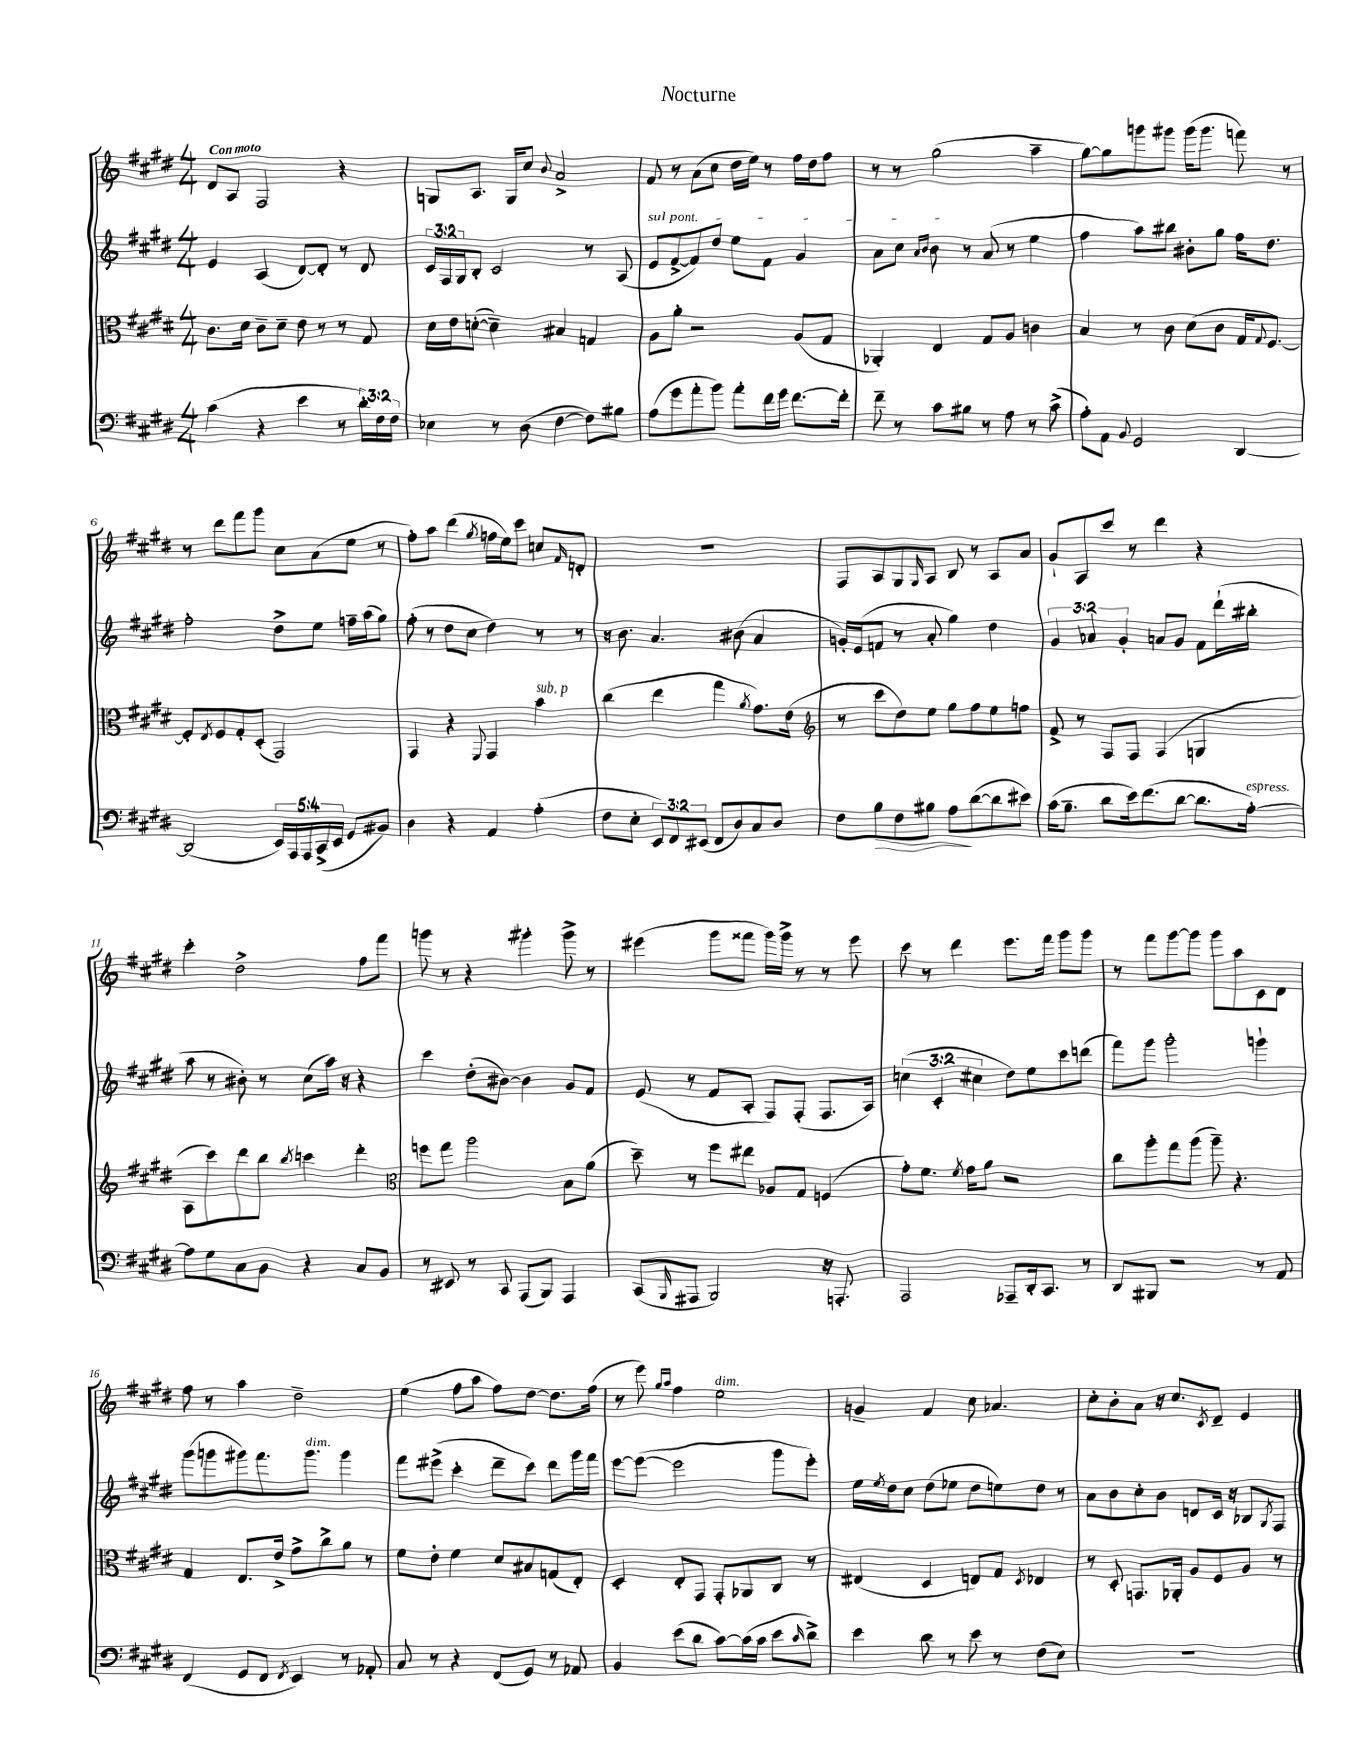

**kern	**dynam	**kern	**kern	**kern
*part4	*part4	*part3	*part2	*part1
*staff4	*staff4	*staff3	*staff2	*staff1
*clefF4	*	*clefC3	*clefG2	*clefG2
*k[f#c#g#d#]	*	*k[f#c#g#d#]	*k[f#c#g#d#]	*k[f#c#g#d#]
*M4/4	*	*M4/4	*M4/4	*M4/4
=1	=1	=1	=1	=1
!	!	!	!	!LO:TX:a:B:t=Con moto
(4c#\	.	8.c#\L	4e/	8d#/L
.	.	.	.	8A/J
.	.	16d#\Jk	.	.
4r	.	8c#~\L	(4A/	2F#/
.	.	8d#~\J	.	.
4e\	.	8e\	[8d#/L)	.
.	.	8r	8d#'/J]	.
8r	.	8r	8r	4r
24d#'\LL)	.	8G#/	8d#/	.
24F#\	.	.	.	.
24F#\JJ	.	.	.	.
=2	=2	=2	=2	=2
4E-X\	.	16d#\LL	24c#/LL	8Gn/L
.	.	.	24F#/	.
.	.	16e\J	.	.
.	.	.	24G#/J	.
.	.	([8dn'\J	8B'/J	8.A/J
8r	.	4d~\])	2c#/	.
.	.	.	.	16G/KL
(8D#\	.	.	.	8cc#/J
.	.	.	.	8qqb/
[4F#\	.	4B#X/	.	2a^/
8F#\L])	.	4Gn/	8r	.
8B#X\J	.	.	(8A/	.
=3	=3	=3	=3	=3
!	!	!	!LO:TX:a:i:t=sul pont.	!
(8A\L	.	8A\L	8e/L	8f#/
8g#\	.	8a'\J	[8f#^/	8r
8a'\	.	2r	8f#/])	(8a\L
8b\J)	.	.	8dd#/J	8cc#\J
8a'\L	.	.	8ee\L	16dd#\LL
.	.	.	.	16ee\JJ)
16f#\L	.	.	8f#\J	8r
16g#\JJ	.	.	.	.
[8.f#\L	.	(8A/L	4g#/	16ff#\LL
.	.	.	.	16dd#\J
.	.	8G#/J	.	8ff#\J
16f#'\Jk]	.	.	.	.
=4	=4	=4	=4	=4
8f#~\	.	4AA-X'/)	8a\L	8r
8r	.	.	8cc#\J	8r
.	.	.	16qqa/LL	.
.	.	.	16qqb/JJ	.
8c#\L	.	4E/	8b\	(2gg#\
8B#X\J	.	.	8r	.
8r	.	8G#/L	(8a/	.
8A\	.	8A/J	8r	.
8r	.	4cn\	4ee\	4aa~\
(8c#^\	.	.	.	.
=5	=5	=5	=5	=5
8A'\L)	.	4B/	4ff#\	[8gg#\L)
8AA\J	.	.	.	8gg#\]
8qqBB/	.	.	.	.
2GG#/	.	8r	8aa\L)	8gggn\
.	.	8c#\	8bb#X\J	8ggg#X\J
.	.	(8d#\L	8b#X'\L	(16ggg#\KL
.	.	.	.	8.ggg#\J
.	.	8c#\J	8gg#\J	.
[4DD#/	.	16G#/KL	16ff#\KL	8fffn\)
.	.	8qqG#/	.	.
.	.	[8.F#/J)	8.dd#\J	.
.	.	.	.	8r
!!LO:LB:g=z
=6	=6	=6	=6	=6
(2DD#/]	.	8F#'/L]	2ff#'\	8r
.	.	8qE/	.	.
.	.	8F#/	.	8ddd#\L
.	.	8G#'/	.	8fff#\
.	.	(8D#'/J	.	8ggg#\J
20EE/LL)	.	2GG#/)	8dd#^\L	8cc#\L
20AAA/	.	.	.	.
20AAA/	.	.	.	.
.	.	.	8ee\J	(8a\
(20CC#^/	.	.	.	.
20EE/JJ	.	.	.	.
8GG#/L	.	.	16ffn~\LL	8ee\J
.	.	.	(16aa\J	.
8BB#X/J)	.	.	8gg#\J)	8r
=7	=7	=7	=7	=7
4D#\	.	4GG#/	(8ff#'\	8ff#'\L)
.	.	.	8r	8aa\J
4r	.	4r	8dd#\L	(4ddd#\
.	.	.	8cc#\J	.
.	.	8qqFF#/	.	8qgg#/
4AA/	.	4GG#/	4dd#\)	16ffn\LL
.	.	.	.	16ee\J)
.	.	.	.	8ccc#\J
!	!	!LO:TX:a:i:t=sub. p	!	!
(4A'\	.	4b\	8r	8ccn/L
.	.	.	.	16qqf#/
.	.	.	8r	8dn'/J
=8	=8	=8	=8	=8
8F#\L	.	(4cc#\	16r	1r
.	.	.	8.b\	.
8E'\J	.	.	.	.
12EE/L)	.	4ee\	4.a/	.
12FF#/	.	.	.	.
(12EE#X/J	.	.	.	.
8FF#/L	.	4gg#\	.	.
8D#/)	.	.	(8b#X\	.
.	.	8qa/	.	.
8C#/	.	8.g#\L)	4a/	.
8D#/J	.	.	.	.
.	.	(16e\Jk	.	.
=9	=9	=9	=9	=9
*	*	*clefG2	*	*
8F#\L	.	8r	16gn'/LL)	8F#/L
.	.	.	(16e/J	.
!	!LO:HP:b	!	!	!
8B\	>	8ccc#\L	8fn/J	8A/
8F#\	.	8dd#\)	8r	8G#/
.	.	.	.	16qqG#/
8B#X\J	.	8ee\J	8a'/	8A/J
8A\L	.	8gg#\L	4gg#\)	8B/
([8d#\	]	8ff#\	.	8r
8d#\]	.	8ee\	4dd#\	8A/L
8e#X\J)	.	8ffn\J	.	8a/J
=10	=10	=10	=10	=10
(16c#\KL	.	8f#^/	6g#/	8g#`/L
8.B~\J	.	.	.	.
.	.	8r	.	8A/
.	.	.	6a-X/	.
8d#\L	.	8F#/L	.	8ccc#/J
.	.	.	6g#'/	.
16e\k)	.	8F#/J	.	8r
(8.f#\	.	.	.	.
.	.	(4F#/	8an/L	4ddd#\
[8d#\J	.	.	8g#/J	.
8.d#\L]	.	4Gn/	8f#\L	4r
.	.	.	(16ddd#`\L	.
!LO:TX:a:i:t=espress.	!	!	!	!
[16A'\Jk)	.	.	16bb#X'\JJ	.
!!LO:LB:g=z
=11	=11	=11	=11	=11
8A\L]	.	8A\L	8aa\	4ccc#'\
8G#\	.	8ccc#\)	8r	.
8C#\	.	8ddd#\	8b#X'\)	2dd#^\
8BB\J	.	8bb\J	8r	.
.	.	8qbb/	.	.
4r	.	4cccn\	(8cc#\L	.
.	.	.	16aa\Jk)	.
.	.	.	16r	.
8C#/L	.	4ddd#'\	4r	8ff#\L
8BB/J	.	.	.	8fff#\J
=12	=12	=12	=12	=12
*	*	*clefC3	*	*
8r	.	8ffn\L	4ccc#\	8gggn\
8EE#X/	.	8gg#\J	.	8r
8r	.	2aa\	(8dd#'\L	4r
8CC#/	.	.	[8b#X\J)	.
(8AAA/L	.	.	4b#\]	4ggg#X'\
8BBB/J)	.	.	.	.
4AAA/	.	8B\L	8g#/L	8ggg#^\
.	.	(8a\J	8f#/J	8r
=13	=13	=13	=13	=13
(8CC#/L	.	8dd#~\)	(8e/	(4eee#X\
16qqBBB/	.	.	.	.
8AAA#X/J	.	8r	8r	.
2BBB/)	.	8ff#\L	8f#/L	8ggg#\L
.	.	8ee#X\J	8A'/J	8fff##X\J
.	.	8A-X/L	8F#/L)	16ggg#\LL)
.	.	.	.	16ggg#^\JJ
.	.	8G#/J	(8F#'/J	8r
16r	.	(4Fn/	8.F#/L	8r
8.AAAn'/	.	.	.	.
.	.	.	.	8eee#\
.	.	.	16A/Jk)	.
=14	=14	=14	=14	=14
2AAA/	.	8g#'\L)	(6ccn\	8ccc#\
.	.	8.f#\J	.	8r
.	.	.	6c#'/	.
.	.	.	.	4ddd#\
.	.	8qf#/	.	.
.	.	16g#\KL	.	.
.	.	.	6cc#X\	.
.	.	8a\J	.	.
8AAA-X~/L	.	2r	8dd#\L)	8.eee\L
16DD#'/k	.	.	8ee\	.
8.CC#/J	.	.	.	16fff#\Jk
.	.	.	8ccc#\	8ggg#\L
8r	.	.	(8dddn\J	8ggg#\J
=15	=15	=15	=15	=15
8DD#/L	.	8cc#\L	8fff#\L)	8r
8BBB#X/J	.	8aa'\	8ggg#\J	8fff#\L
2r	.	8gg#\	2ggg#'\	[8ggg#\
.	.	(8aa\J	.	8ggg#\J]
.	.	8aa~\)	.	8ggg#\L
.	.	4.r	.	8aa\
8r	.	.	4gggn`\	8c#\
8AA/	.	.	.	8d#\J
!!LO:LB:g=z
=16	=16	=16	=16	=16
(4FF#/	.	4G#/	(8ggg#\L	8ff#\
.	.	.	8gggn\	8r
8GG#/L	.	8.E/L	8ggg#X\)	4aa\
8FF#/J	.	.	8.fff#\	.
.	.	16e^/Jk	.	.
8qFF#/	.	.	.	.
4EE/)	.	8g#^\L	.	2dd#~\
!	!	!	!LO:TX:a:i:t=dim.	!
.	.	.	8.ggg#\J	.
.	.	8cc#^\	.	.
8r	.	8a\J	4ggg#\	.
8AA-X'/	.	8r	.	.
=17	=17	=17	=17	=17
8C#/	.	8f#\L	8fff#\L	(4ee\
8r	.	8e'\J	(8eee#X^\J	.
4r	.	4f#\	4ccc#'\	8ff#\L
.	.	.	.	8aa\J
(8FF#/L	.	8d#/L	8ddd#~\L	8ff#\L)
8GG#/J)	.	8B#X/	8ccc#\J)	[8dd#\J
8r	.	(8Gn/	8ddd#\L	8.dd#\L]
8AA-X/	.	8E'/J)	16ggg#\L	.
.	.	.	16fff#\JJ	(16ff#\Jk
=18	=18	=18	=18	=18
4BB/	.	4D#'/	[8eee\L	8r
.	.	.	(8eee\J_	8eee\)
.	.	.	.	16qqgg#/LL
.	.	.	.	16qqaa/JJ
(8e\L	.	8E'/L	2eee\]	4ff#\
8d#\J	.	8GG#/J	.	.
!	!	!	!	!LO:TX:a:i:t=dim.
[8c#\L)	.	8GG#'/L	.	2ee\
(16c#\L]	.	8AA-X/	.	.
16c#\JJ	.	.	.	.
8e\L	.	8C#/J	8ggg#\L	.
16qqc#/	.	.	.	.
8d#^\J)	.	8r	8eee'\J)	.
=19	=19	=19	=19	=19
4e\	.	(4E#X/	16ee\LL	4gn~/
.	.	.	8qee/	.
.	.	.	16dd#\J	.
.	.	.	8cc#\J	.
8d#\	.	4D#/	(8dd#\L	4f#/
8r	.	.	8ee-X\J	.
8e\	.	8En/L)	8dd#\L	8cc#\
8r	.	8G#/J	8een\)	4.a-X/
.	.	8qD#/	.	.
(8F#\L	.	4E-X/	8dd#\J	.
8E\J)	.	.	8r	.
=20	=20	=20	=20	=20
1r	.	8r	8a\L	8cc#'\L
.	.	8D#'/	8b\	8b'\
.	.	8.GGn/L	8cc#'\	8a\J
.	.	.	8b\J	16r
.	.	16AA-X'/Jk	.	8.cc#/L
.	.	8A/L	8dn/L	.
.	.	.	.	8qc#/
.	.	8F#/	16c#/Jk	8d#~/J
.	.	.	16r	.
.	.	8A/J	8B-X/L	4e/
.	.	.	8qG#/	.
.	.	8r	8F#/J	.
==	==	==	==	==
*-	*-	*-	*-	*-
